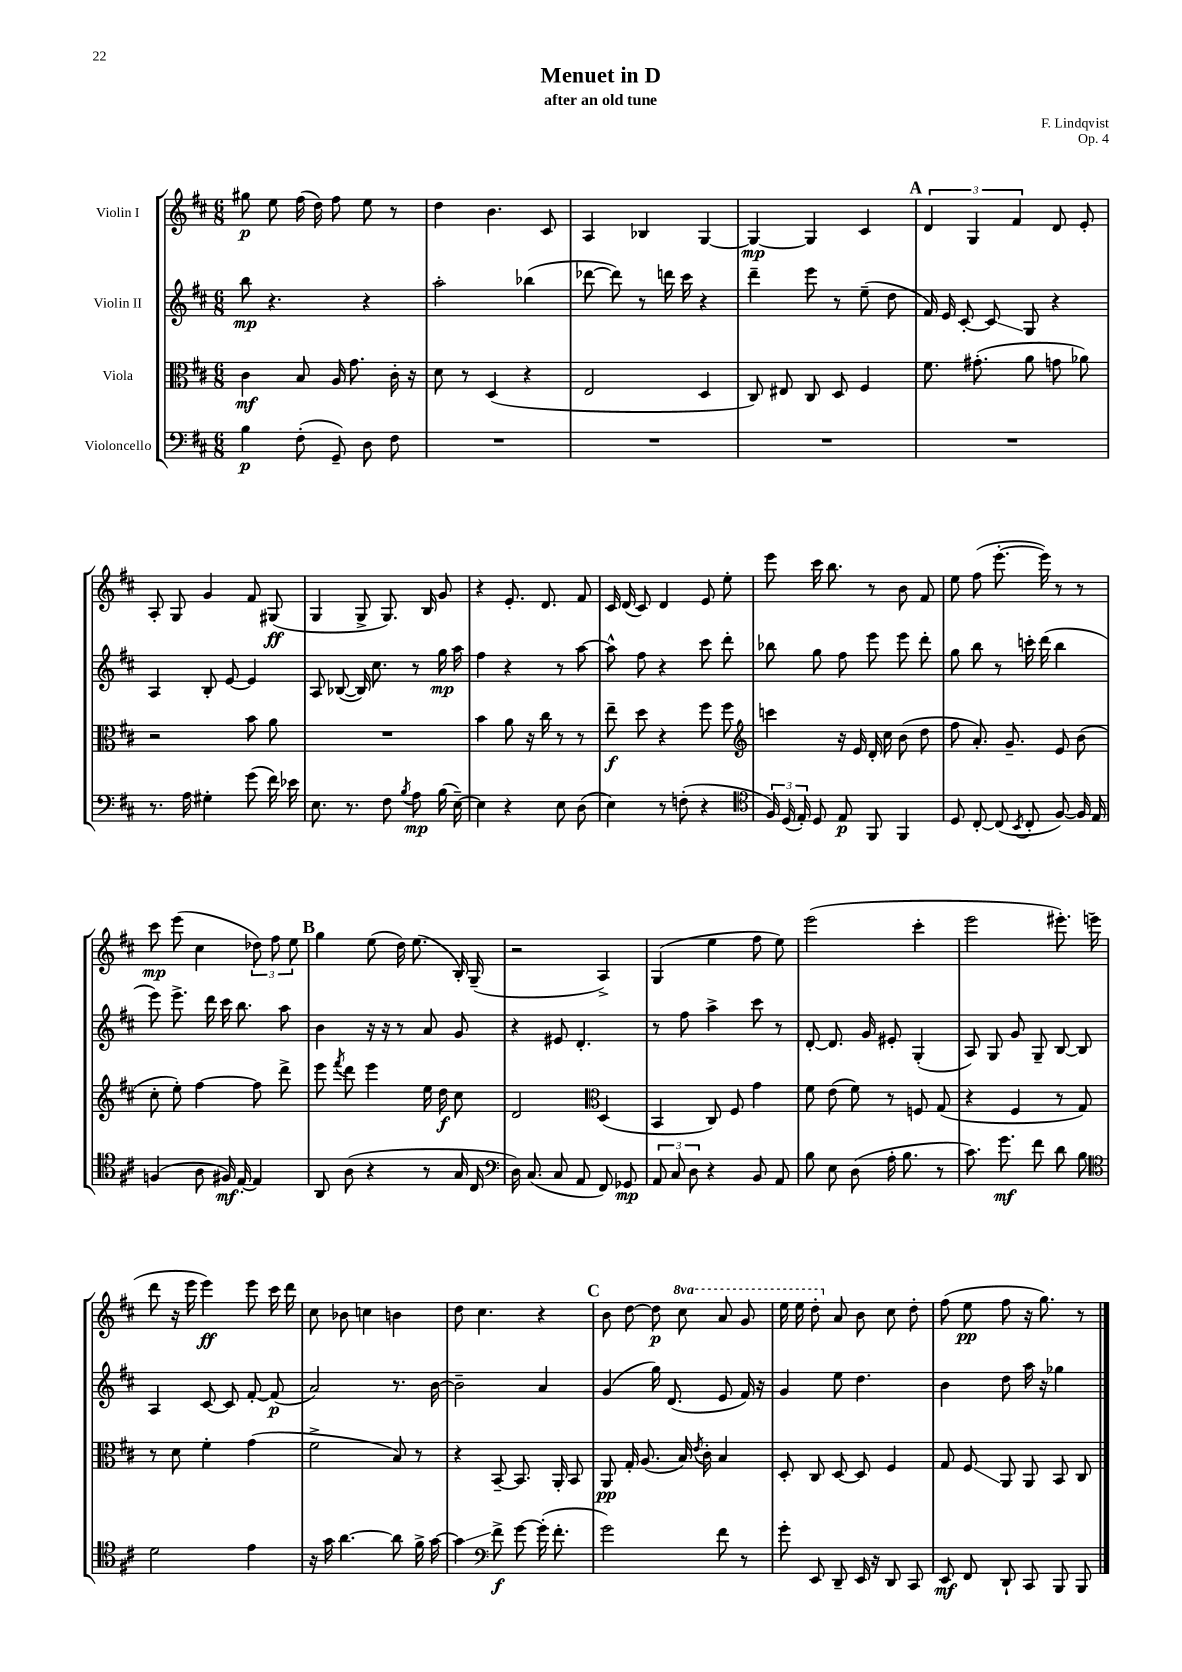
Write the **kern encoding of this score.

**kern	**kern	**kern	**kern
*staff4	*staff3	*staff2	*staff1
*clefF4	*clefC3	*clefG2	*clefG2
*k[f#c#]	*k[f#c#]	*k[f#c#]	*k[f#c#]
*M6/8	*M6/8	*M6/8	*M6/8
4B	4c#	8bb	8gg#
.	.	4.r	8ee
(8F#'	8B	.	(16ff#
.	.	.	16dd)
8GG~)	16A	.	8ff#
.	8.g	.	.
8D	.	4r	8ee
8F#	16c#'	.	8r
.	16r	.	.
=	=	=	=
2.r	8d	2aa'	4dd
.	8r	.	.
.	(4D	.	4.b
.	4r	(4bb-	.
.	.	.	8c#
=	=	=	=
2.r	2E	[8ddd-	4A
.	.	8ddd-])	.
.	.	8r	4B-
.	.	16ddd	.
.	.	16ccc#	.
.	4D	4r	[4G
=	=	=	=
2.r	8C#)	4ddd~	4G_
.	8E#	.	.
.	8C#	8eee	4G]
.	8D	8r	.
.	4F#	(8ee~	4c#
.	.	8dd	.
=	=	=	=
2.r	8.f#	16f#)	6d
.	.	16e	.
.	.	[8c#'	.
.	.	.	6G
.	(8.g#'	.	.
.	.	8c#]	.
.	.	.	6f#
.	8a	8G	.
.	8g	4r	8d
.	8a-)	.	8e'
=	=	=	=
8.r	2r	4A	8A'
.	.	.	8G
16A	.	.	.
4G#'	.	8B'	4g
.	.	[8e	.
(8g	8b	4e]	8f#
16f#)	8a	.	(8G#
16e-	.	.	.
=	=	=	=
8.E	2.r	8A	4G
.	.	([8B-	.
8.r	.	.	.
.	.	16B-])	8G^
.	.	8.cc#	.
8F#	.	.	8.G)
8qB	.	.	.
8A	.	8r	.
.	.	.	16B
(16B	.	16gg	8g
[16E~)	.	16aa	.
=	=	=	=
4E]	4b	4ff#	4r
4r	8a	4r	8.e'
.	16r	.	.
.	16cc#	.	8.d
8E	8r	8r	.
(8D	8r	[8aa	8f#
=	=	=	=
4E)	8ee~	8aa^^]	16c#
.	.	.	(16d
.	8dd	8ff#	8c#)
8r	4r	4r	4d
(8F'	.	.	.
4r	8ff#	8ccc#	8e
.	8ff#	8ddd'	8ee'
=	=	=	=
*clefC4	*clefG2	*	*
24F#)	4ccc	8bb-	8eee
(24D	.	.	.
24E')	.	.	.
8D	.	8gg	16ccc#
.	.	.	8.bb
8E	16r	8ff#	.
.	16e	.	.
8FF#	16d'	8eee	8r
.	16cc#	.	.
4FF#	(8b	8eee	8b
.	8dd	8ddd'	8f#
=	=	=	=
8D	8ff#	8gg	8ee
[8C#'	8.a')	8bb	(8ff#
(8C#]	.	8r	[8.eee'
.	8.g~	.	.
8qBB	.	.	.
8C#'	.	16ccc'	.
.	.	(16ddd	16eee])
[8F#)	8e	4bb	8r
16F#]	(8b	.	8r
16E	.	.	.
=	=	=	=
(4F	8cc#'	8eee)	8ccc#
.	8ee')	8.eee^	(8eee
8A	[4ff#	.	4cc#
.	.	16ddd	.
16F#)	.	16ccc#	.
[16E'	.	8.bb	.
4E]	8ff#]	.	12dd-)
.	.	.	12ff#
.	8ddd^	8aa	.
.	.	.	12ee
=	=	=	=
8AA	8eee	4b	4gg
.	8qfff#	.	.
(8A	8ddd	.	.
4r	4eee	16r	(8ee
.	.	16r	.
.	.	8r	16dd)
.	.	.	(8.ee
8r	16ee	8a	.
.	16dd	.	.
16G	8cc#	8g	16B')
16C#	.	.	(16G~
=	=	=	=
*clefF4	*	*	*
16D)	2d	4r	2r
(8.C#	.	.	.
8C#	.	8e#	.
8AA	.	4.d'	.
*	*clefC3	*	*
8FF#)	(4D	.	4A^)
8GG-	.	.	.
=	=	=	=
12AA	4BB	8r	(4G
12C#	.	.	.
.	.	8ff#	.
12D	.	.	.
4r	8C#)	4aa^	4ee
.	8F#	.	.
8BB	4g	8ccc#	8ff#
8AA	.	8r	8ee)
=	=	=	=
8B	8f#	[8d'	(2eee
8E	(8e	8.d]	.
(8D	8f#)	.	.
.	.	16g	.
16A'	8r	8e#'	.
8.B	.	.	.
.	8F	(4G'	4ccc#'
8r	(8G	.	.
=	=	=	=
8.c#)	4r	8A)	2eee
.	.	8G	.
8.g	.	.	.
.	4F#	8g	.
8f#	.	8G~	.
8d	8r	[8B	8.eee#')
8B	8G)	8B]	.
.	.	.	(16eee
=	=	=	=
*clefC4	*	*	*
2d	8r	4A	8ddd
.	8d	.	16r
.	.	.	16eee
.	4f#'	[8c#	4eee)
.	.	8c#]	.
4e	(4g	[8f#'	8eee
.	.	(8f#]	16ccc#
.	.	.	16ddd
=	=	=	=
16r	2f#^	2a)	8cc#
16g	.	.	.
[4.a	.	.	8b-
.	.	.	4cc
8a]	8B)	8.r	4b
16f#^	8r	.	.
[16g	.	[16b	.
=	=	=	=
4g]	4r	2b~]	8dd
.	.	.	4.cc#
*clefF4	*	*	*
8f#^	[8BB~	.	.
[8g	8.BB]	.	.
(16g']	.	4a	4r
8.f#'	16AA'	.	.
.	8BB	.	.
=	=	=	=
2g)	8AA	(4g	8b
.	16G'	.	[8dd
.	(8.A	.	.
.	.	16gg)	8dd]
.	.	(8.d	.
.	16B)	.	8ccc#
.	8qe	.	.
.	16c#'	.	.
8f#	4B	8e	8aa
8r	.	16f#)	8gg
.	.	16r	.
=	=	=	=
8g'	8D'	4g	16eee
.	.	.	16eee
8EE	8C#	.	8ddd'
8DD~	[8D	8ee	8a
16EE	8D]	4.dd	8b
16r	.	.	.
8DD	4F#	.	8cc#
8CC#	.	.	8dd'
=	=	=	=
8EE	8G	4b	(8ff#
8FF#	8F#	.	8ee
8DD`	8AA	8dd	8ff#
8CC#	8AA	16aa	16r
.	.	16r	8.gg)
8BBB	8BB	4gg-	.
8BBB	8C#	.	8r
==	==	==	==
*-	*-	*-	*-
